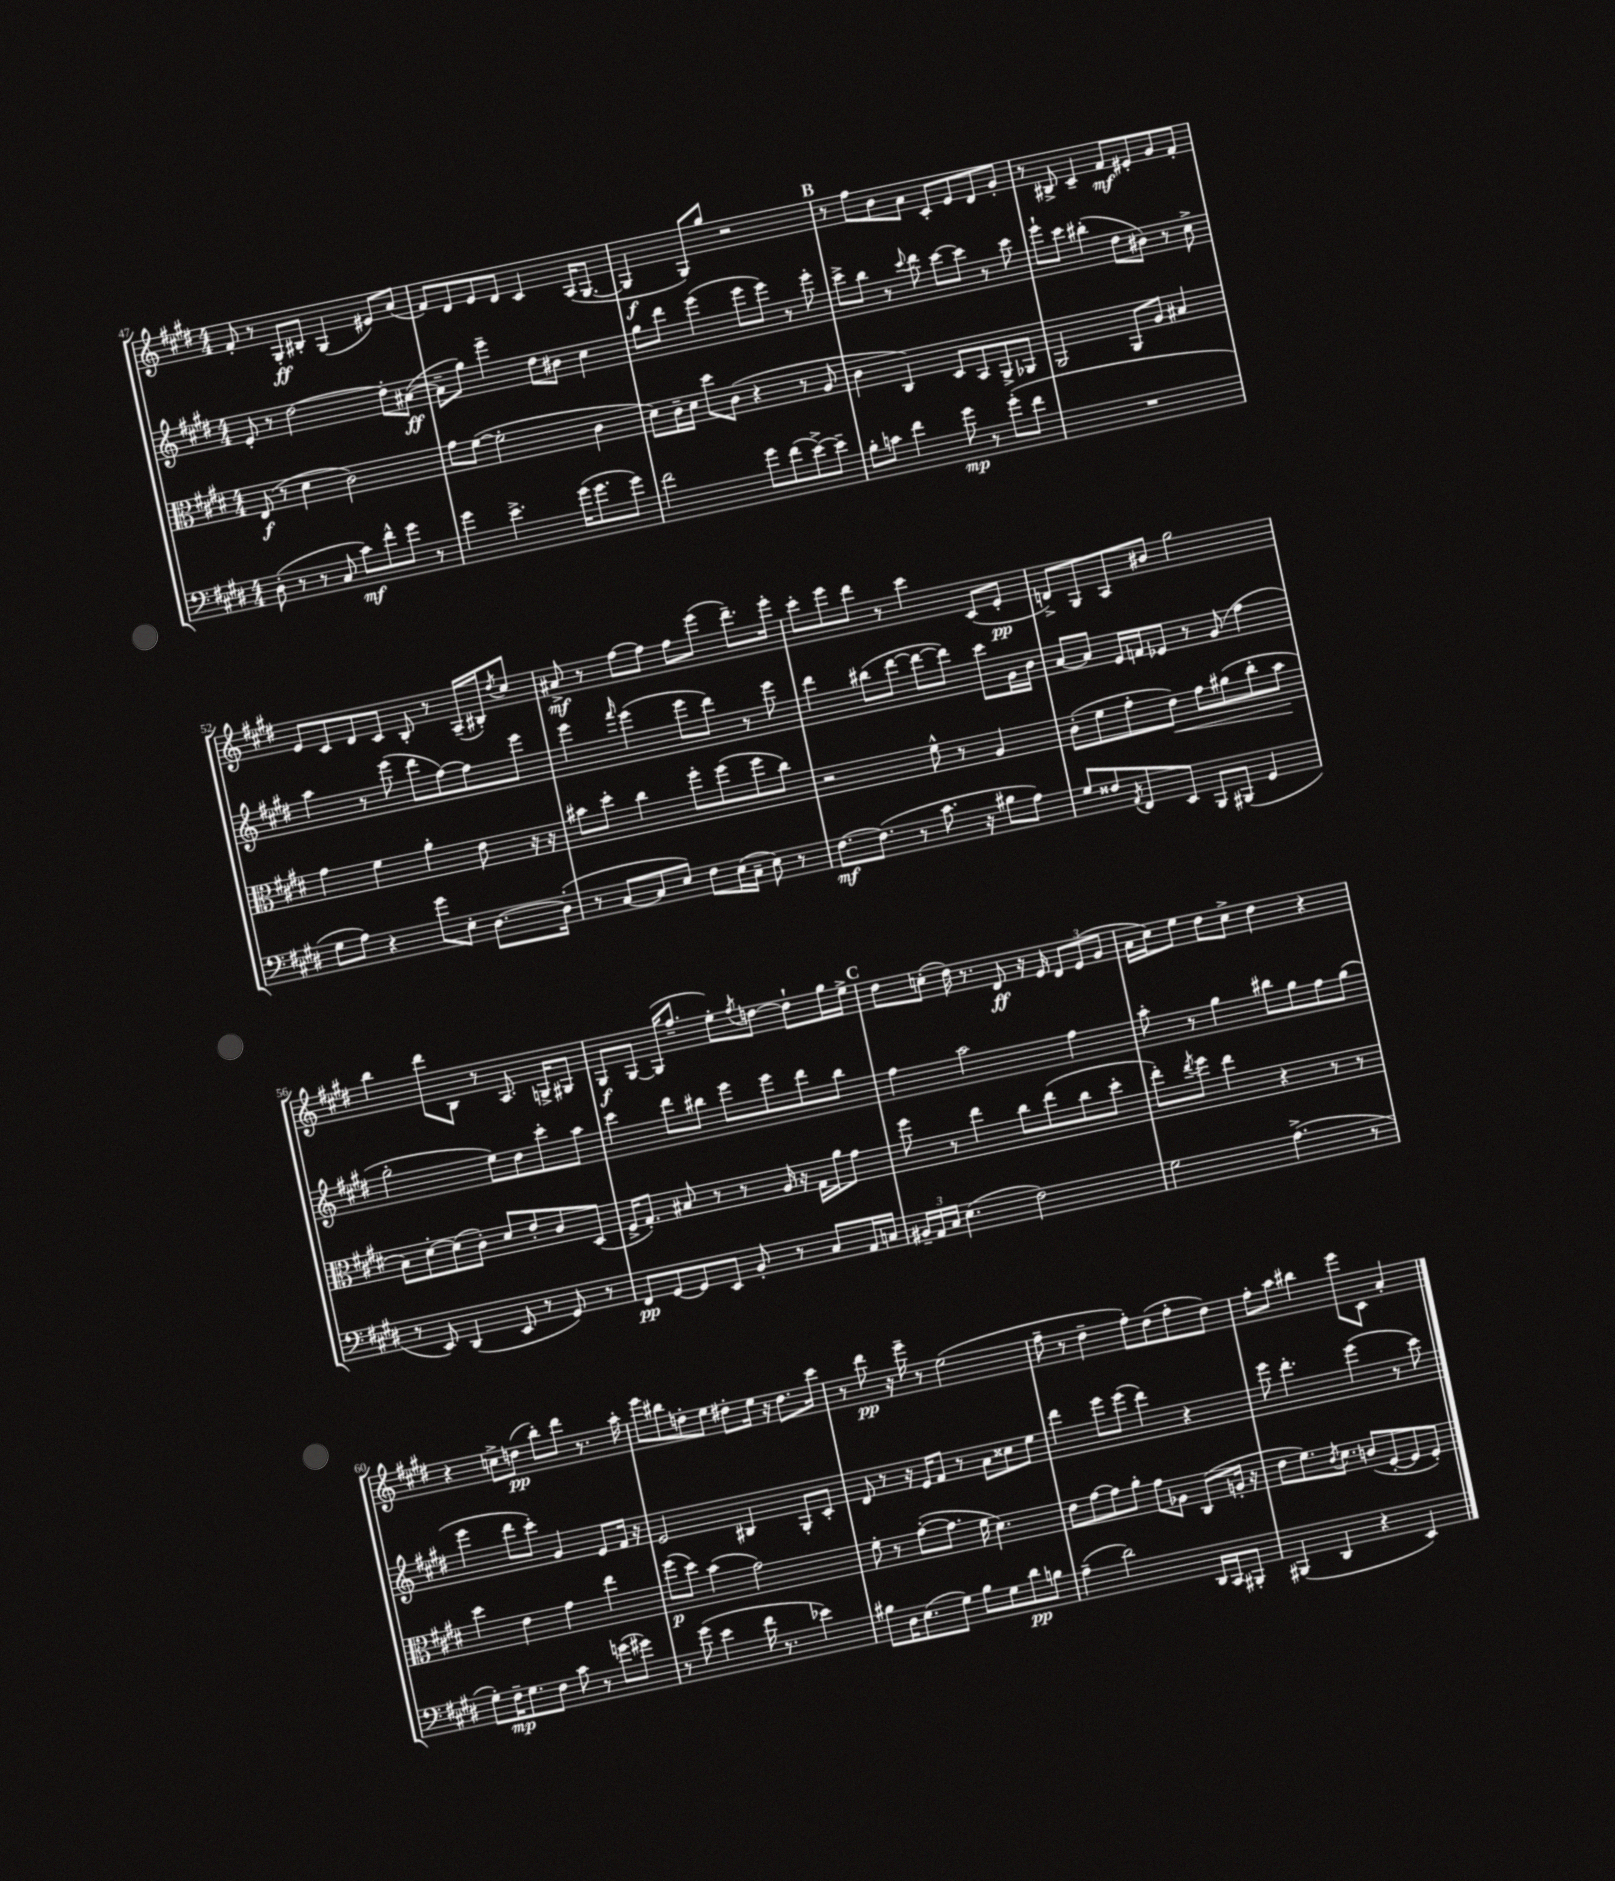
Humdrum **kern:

**kern	**dynam	**kern	**dynam	**kern	**dynam	**kern	**dynam
*part4	*part4	*part3	*part3	*part2	*part2	*part1	*part1
*staff4	*staff4	*staff3	*staff3	*staff2	*staff2	*staff1	*staff1
*clefF4	*	*clefC3	*	*clefG2	*	*clefG2	*
*k[f#c#g#d#]	*	*k[f#c#g#d#]	*	*k[f#c#g#d#]	*	*k[f#c#g#d#]	*
*M4/4	*	*M4/4	*	*M4/4	*	*M4/4	*
=47	=47	=47	=47	=47	=47	=47	=47
(8D#'\	.	(8E/	f	8e'/	.	8f#'/	.
8r	.	8r	.	8r	.	8r	.
8r	.	4d#\	.	[2dd#\	.	8G#'/L	ff
8C#/	.	.	.	.	.	8B#X'/J	.
8c#\L)	mf	2c#\)	.	.	.	(4G#/	.
8f#^^\	.	.	.	.	.	.	.
8g#\J	.	.	.	8dd#'\L]	.	8e#X/L)	.
8r	.	.	.	([8a#X\J	ff	(8a/J	.
=48	=48	=48	=48	=48	=48	=48	=48
4g#\	.	8g#\L	.	8a#~\L]	.	8f#/L)	.
.	.	([8f#\J	.	8gg#\J)	.	8d#/	.
4.e^\	.	2f#'\]	.	4eee~\	.	8e/	.
.	.	.	.	.	.	8d#/J	.
.	.	.	.	8dd#\L	.	4c#/	.
(16g#\KL	.	.	.	8b#X\J	.	.	.
8.g#\	.	.	.	.	.	.	.
.	.	4c#\	.	4cc#\	.	(16A/KL	.
.	.	.	.	.	.	[8.G#/J	.
8g#\J)	.	.	.	.	.	.	.
=49	=49	=49	=49	=49	=49	=49	=49
2f#\	.	8d#\L)	.	8gg#\L	.	4G#/]	f
.	.	16c#~\L	.	8ddd#\J	.	.	.
.	.	16d#\JJ	.	.	.	.	.
.	.	8dd#\L	.	(4eee\	.	8G#/L)	.
.	.	(8c#\J	.	.	.	8gg#/J	.
8g#\L	.	4r	.	8eee\L	.	2r	.
(8f#\	.	.	.	8eee\J)	.	.	.
[8e^\)	.	8r	.	8r	.	.	.
8e~\J]	.	8A/	.	8eee'\	.	.	.
!!LO:REH:place=s1:t=B
=50	=50	=50	=50	=50	=50	=50	=50
8B'\L	.	4c#\	.	8ccc#^\L	.	8r	.
8cn\J	.	.	.	8bb\J	.	8ff#\L	.
4f#\	.	4C#/)	.	8r	.	8b\	.
.	.	.	.	8qqccc#/	.	.	.
.	.	.	.	8ddd#\	.	8a\J	.
8g#\	mp	8D#/L	.	[8ccc#\L	.	8c#'/L	.
8r	.	8BB/	.	8ccc#\J]	.	8e/	.
(8g#'\L	.	8AA^/	.	8r	.	8d#/	.
8f#\J	.	8AA-X/J	.	8ccc#\	.	8g#'/J	.
=51	=51	=51	=51	=51	=51	=51	=51
1r	.	2AA/	.	8eee`\L	.	8r	.
.	.	.	.	8ccc#\J	.	8B#X^/	.
.	.	.	.	(4bb#X'\	.	4c#~/	.
.	.	8AA/L	.	8dd#\L	.	8f#/L	mf
.	.	8A/J	.	8b#X\J)	.	8e#X'/	.
.	.	4B#X/	.	8r	.	8g#/	.
.	.	.	.	8cc#^\	.	8f#'/J	.
!!LO:LB:g=z
=52	=52	=52	=52	=52	=52	=52	=52
8G#\L	.	4g#\	.	4aa\	.	8e/L	.
8A\J)	.	.	.	.	.	8c#/	.
4r	.	4f#\	.	8r	.	8d#/	.
.	.	.	.	(8eee\	.	8c#/J	.
8g#\L	.	4a'\	.	8ddd#\L	.	8B'/	.
8E'\J	.	.	.	[8ff#\)	.	8r	.
[8.D#\L	.	8e\	.	8ff#\]	.	(16A~/LL	.
.	.	.	.	.	.	16B#X'/J)	.
.	.	.	.	.	.	8qdd#/	.
.	.	16r	.	8eee\J	.	8cc#/J	.
(16D#'\Jk]	.	16r	.	.	.	.	.
=53	=53	=53	=53	=53	=53	=53	=53
8r	.	8b#X\L	.	4eee\	.	8a#X^/	mf
[8C#/L	.	8dd#'\J	.	.	.	8r	.
.	.	.	.	16qqfff#/	.	.	.
8C#/]	.	4cc#\	.	(4eee\	.	[8ff#\L	.
8E/J)	.	.	.	.	.	8ff#\J]	.
8F#\L	.	8ff#'\L	.	8eee\L	.	8ff#\L	.
(16E\L	.	(8ff#\	.	8ddd#\J)	.	(8eee\J	.
16C#~\JJ	.	.	.	.	.	.	.
8E\)	.	8ff#\	.	8r	.	8.ddd#~\L)	.
8r	.	8cc#\J)	.	8eee\	.	.	.
.	.	.	.	.	.	16eee'\Jk	.
=54	=54	=54	=54	=54	=54	=54	=54
[8.F#\L	mf	2r	.	4ddd#\	.	8ccc#'\L	.
.	.	.	.	.	.	8eee\	.
(8.F#\J]	.	.	.	.	.	.	.
.	.	.	.	(8bb#X\L	.	8ddd#\J	.
8r	.	.	.	[8ddd#\J	.	8r	.
8.c#\	.	8f#^^\	.	8ddd#\L_	.	4ccc#\	.
.	.	8r	.	8ddd#\J])	.	.	.
16r	.	.	.	.	.	.	.
8B#X\L	.	4A/	.	8ccc#\L	.	(8c#/L	.
8A\J)	.	.	.	16g#\L	.	8e'/J	pp
.	.	.	.	16b\JJ	.	.	.
=55	=55	=55	=55	=55	=55	=55	=55
8G#/L	.	(8c#'\L	.	[8a/L	.	8dn^/L)	.
8F##X/	.	8f#\	.	8a/J]	.	8G#/	.
8qAA/	.	.	.	.	.	.	.
8FF#/	.	8g#'\	.	16e/LL	.	8A/	.
.	.	.	.	16fn/J	.	.	.
!	!	!	!LO:HP:b	!	!	!	!
8EE/J	.	8e\J)	<	8e-X/J	.	8b#X/J	.
8BBB/L	.	8g#\L	.	8r	.	2gg#\	.
(8BBB#X/J	.	(8a#X\	.	(8g#/	.	.	.
4GG#/	.	8cc#'\	.	4ff#\	.	.	.
.	.	8b\J	.	.	.	.	.
.	.	.	[	.	.	.	.
!!LO:LB:g=z
=56	=56	=56	=56	=56	=56	=56	=56
8r	.	8B\L)	.	2gg#'\	.	4bb\	.
8EE/)	.	[8d#'\	.	.	.	.	.
(4DD#/	.	(8d#\]	.	.	.	8ddd#\L	.
.	.	8c#'\J)	.	.	.	8B\J	.
8EE/	.	8d#/L	.	8ee\L)	.	8r	.
8r	.	8e'/	.	8dd#\	.	8.A/	.
8GG#/)	.	8c#/	.	8ccc#'\	.	.	.
.	.	.	.	.	.	16Gn^/KL	.
8r	.	(8D#/J	.	8aa\J	.	8G#X/J	.
=57	=57	=57	=57	=57	=57	=57	=57
8FF#/L	pp	16F#^/KL	.	4ccc#\	.	8G#/L	f
.	.	8.G#'/J)	.	.	.	.	.
[8GG#/	.	.	.	.	.	[8G#/J	.
8GG#/]	.	8B#X/	.	8ddd#\L	.	(16G#/KL]	.
.	.	.	.	.	.	8.ff#~/J	.
8EE/J	.	8r	.	8bb#X\J	.	.	.
8BB'/	.	8r	.	8eee\L	.	8ee'\L)	.
.	.	.	.	.	.	8qff#/	.
8r	.	16A/	.	8eee\	.	[8ddn\J	.
.	.	16r	.	.	.	.	.
8C#/L	.	16G#\LL	.	8ddd#\	.	8dd`\L]	.
.	.	16a\J	.	.	.	.	.
16AA/L	.	8g#\J	.	8bb#\J	.	16gg#\L	.
16Cn/JJ	.	.	.	.	.	16ee^\JJ	.
!!LO:REH:place=s1:t=C
=58	=58	=58	=58	=58	=58	=58	=58
24BB#X~/LL	.	8ff#\	.	4ff#\	.	8dd#\L	.
24AA/	.	.	.	.	.	.	.
24C#/JJ	.	.	.	.	.	.	.
(4.E\	.	8r	.	.	.	(8ccn'\J	.
.	.	4ee\	.	2aa\	.	16dd#\)	.
.	.	.	.	.	.	8.r	.
2F#\)	.	8cc#\L	.	.	.	8d#/	ff
.	.	(8ee\	.	.	.	16r	.
.	.	.	.	.	.	16e/	.
.	.	8cc#\	.	4ff#\	.	12d#/L	.
.	.	.	.	.	.	(12e/	.
.	.	8dd#'\J	.	.	.	.	.
.	.	.	.	.	.	12g#/J	.
=59	=59	=59	=59	=59	=59	=59	=59
2G#\	.	8ee'\L)	.	8aa'\	.	16a\LL	.
.	.	.	.	.	.	16cc#\J)	.
.	.	8qee/	.	.	.	.	.
.	.	8ff#\J	.	8r	.	8ee\J	.
.	.	4ee\	.	4gg#\	.	8dd#\L	.
.	.	.	.	.	.	8cc#^\J	.
(4.A^\	.	4r	.	8bb#X\L	.	4dd#\	.
.	.	.	.	8gg#\	.	.	.
.	.	8r	.	8ff#\	.	4r	.
8r	.	8r	.	(8gg#\J	.	.	.
!!LO:LB:g=z
=60	=60	=60	=60	=60	=60	=60	=60
8G#'\L)	.	4dd#\	.	4eee\	.	4r	.
16F#~\K	mp	.	.	.	.	.	.
8.G#\	.	.	.	.	.	.	.
.	.	4e\	.	8ddd#\L	.	8ccn^\L	.
8F#\J	.	.	.	8ccc#'\J)	.	(8ddn\J	pp
8c#\	.	4g#\	.	4g#/	.	8bb'\L)	.
8r	.	.	.	.	.	8ddd#\J	.
(8gn\L	.	4ee\	.	8e/L	.	8.r	.
8g#X\J)	.	.	.	16f#/Jk	.	.	.
.	.	.	.	16r	.	16aa'\	.
=61	=61	=61	=61	=61	=61	=61	=61
8r	.	(8ff#\L	p	2e/	.	8eee\L	.
(8g#\	.	8dd#\J)	.	.	.	8bb#X\	.
4e\	.	(4b\	.	.	.	8ddn'\	.
.	.	.	.	.	.	8ee\J	.
16f#\	.	2g#\)	.	4B#X/	.	8dd#X'\L	.
8.r	.	.	.	.	.	.	.
.	.	.	.	.	.	16ee\Jk	.
.	.	.	.	.	.	16r	.
4e-X\)	.	.	.	8G#'/L	.	8.dd#\L	.
.	.	.	.	8c#'/J	.	.	.
.	.	.	.	.	.	16ccc#\Jk	.
=62	=62	=62	=62	=62	=62	=62	=62
8B#X\L	.	8f#'\	.	8d#/	.	8r	.
16D#\K	.	8r	.	8r	.	8ddd#\	pp
(8.E\	.	.	.	.	.	.	.
.	.	([8g#'\L	.	16r	.	16r	.
.	.	.	.	16e/KL	.	16eee~\	.
8G#\J)	.	8.g#\J]	.	8f#/J	.	8r	.
8B#\L	.	.	.	8r	.	(2ee\	.
.	.	16f#\	.	.	.	.	.
8G#\	.	4.d#\)	.	8a\L	.	.	.
8d#\	pp	.	.	8cc##X\	.	.	.
8Bn\J	.	.	.	8ee\J	.	.	.
=63	=63	=63	=63	=63	=63	=63	=63
(4A~\	.	8e\L	.	4ddd#\	.	8ff#~\	.
.	.	[8g#\	.	.	.	8r	.
2d#\)	.	8g#\]	.	8eee\L	.	4dd#~\	.
.	.	8a'\J	.	(8eee\J	.	.	.
.	.	8g#\L	.	4ddd#\)	.	8ff#'\L)	.
.	.	8A-X\J	.	.	.	(8dd#\	.
16DD#/LL	.	(8C#/L	.	4r	.	8ff#'\	.
16CC#/J	.	.	.	.	.	.	.
8BBB#X'/J	.	16An'/Jk	.	.	.	8dd#\J)	.
.	.	16r	.	.	.	.	.
=64	=64	=64	=64	=64	=64	=64	=64
(4BBB#X/	.	8e\L	.	8eee\	.	8ff#'\L	.
.	.	8.f#\)	.	4.ddd#'\	.	8aa\J	.
4DD#/	.	.	.	.	.	4bb#X\	.
.	.	8qc#/	.	.	.	.	.
.	.	8.d#\J	.	.	.	.	.
4r	.	(8cn/L	.	(4eee\	.	8eee\L	.
.	.	[8F#'/	.	.	.	8c#\J	.
4EE/)	.	8F#/]	.	8r	.	4a'/	.
.	.	8F#'/J)	.	8ccc#\)	.	.	.
==	==	==	==	==	==	==	==
*-	*-	*-	*-	*-	*-	*-	*-
